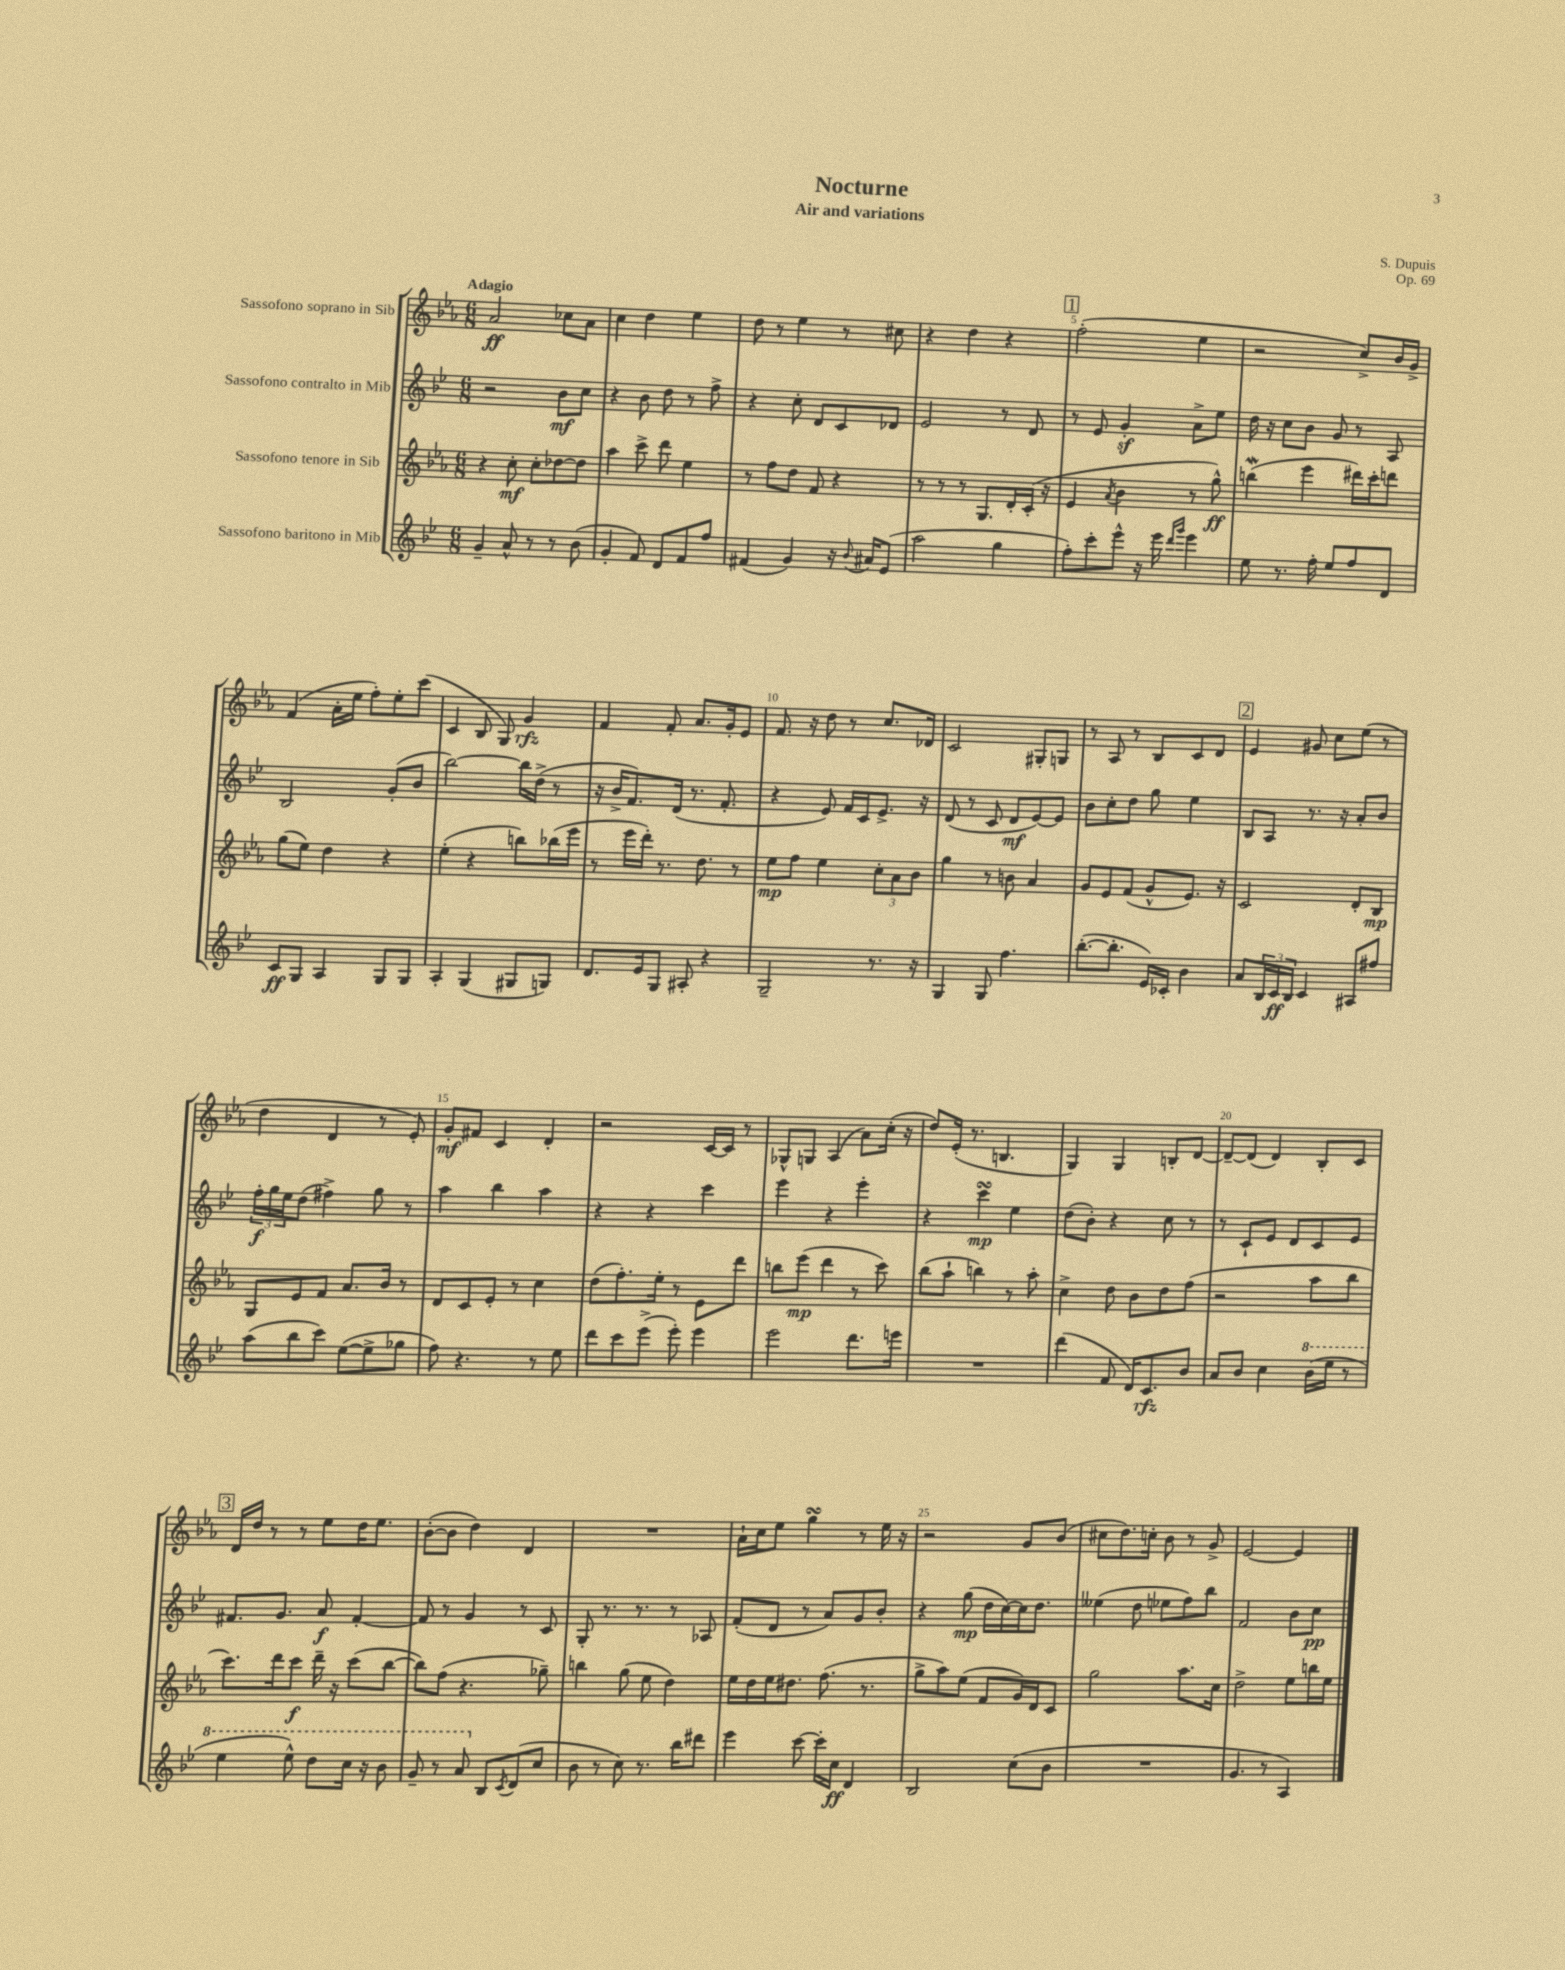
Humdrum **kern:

**kern	**kern	**kern	**kern
*staff4	*staff3	*staff2	*staff1
*clefG2	*clefG2	*clefG2	*clefG2
*k[b-e-]	*k[b-e-a-]	*k[b-e-]	*k[b-e-a-]
*M6/8	*M6/8	*M6/8	*M6/8
4g~	4r	2r	2a-
8a^^	8cc'	.	.
8r	8cc'	.	.
8r	[8dd-	8b-	8cc-
(8b-	8dd-]	8cc	8a-
=	=	=	=
4g'	4aa-	4r	4cc
8f)	8ccc^	8b-	4dd
8d	8ddd	8dd	.
8f	4ee-	8r	4ee-
8ff	.	8ff^	.
=	=	=	=
(4f#	8r	4r	8dd
.	8ff	.	8r
4g)	8dd	8cc'	4ee-
.	8f	8d	.
16r	4r	8c	8r
8qqb-	.	.	.
16a#	.	.	.
(8e-	.	8d-	8cc#
=	=	=	=
2aa	8r	2e-	4r
.	8r	.	.
.	8r	.	4dd
.	8.G	.	.
4gg	.	8r	4r
.	16d'	.	.
.	(16c'	8d	.
.	16r	.	.
=	=	=	=
8ff')	4e-	8r	(2ff'
8ccc'	.	8e-	.
.	8qa-	.	.
8eee-^^	4b-	4g'	.
16r	.	.	.
16eee-	.	.	.
16qqddd	.	.	.
16qqggg	.	.	.
4eee-	8r	8a^	4ee-
.	8gg^^)	8ee-	.
=	=	=	=
8ee-	(4bb	16dd	2r
.	.	16r	.
8.r	.	8cc	.
.	4eee-	8b-	.
16ff'	.	.	.
8ee-	.	8g	.
8ff	16ddd#)	8r	8cc^)
.	16ccc'	.	.
8d	8ddd	8A	16b-
.	.	.	16g^
=	=	=	=
8c	(8gg	2B-	(4f
8G	8ee-)	.	.
4A	4dd	.	16a-'
.	.	.	16ee-
.	.	.	8ff')
8G	4r	(8g'	8ee-'
8G	.	8b-	(8ccc
=	=	=	=
4A'	(4ee-'	[2bb-)	4c
(4G	4r	.	8B-
.	.	.	8G)
8G#	8bb)	16bb-]	4g
.	.	(16dd^	.
8G)	(16bb-	8r	.
.	16eee-	.	.
=	=	=	=
8.d	8r	16r	4f
.	.	16b-^	.
.	16eee-	8.f)	.
16e-	16ddd')	.	.
8G	8.r	.	8f'
.	.	(16d	.
8A#'	.	8.r	8.a-
.	8.dd	.	.
4r	.	.	.
.	.	8.f'	16g'
.	8r	.	8e-
=	=	=	=
2G~	8ee-	4r	8.f
.	8ff	.	.
.	.	.	16r
.	4ee-	8e-)	8dd
.	.	16f	8r
.	.	16c	.
8.r	12cc'	8.e-^	8.cc
.	12a-	.	.
.	12b-	.	.
16r	.	16r	16d-
=	=	=	=
4G	4gg	(8d	2c
.	.	8r	.
8G	8r	8c	.
4.ff	8b	8d	.
.	4a-	[8e-)	8G#'
.	.	8e-]	8G
=	=	=	=
([8.bb-'	8g	8b-	8r
.	8e-	8cc'	8A-
8.bb-']	.	.	.
.	(8f	8dd	8r
16e-)	8g^^	8gg	8B-
16c-'	.	.	.
4b-	8.e-)	4ee-	8c
.	.	.	8d
.	16r	.	.
=	=	=	=
8a	2c	8B-	4e-
24B-	.	8A	.
24c	.	.	.
24B-	.	.	.
4c	.	8.r	8g#
.	.	.	8cc
.	.	16r	.
8A#	8d'	8a'	(8ee-
8ff#	8B-	8b-	8r
=	=	=	=
(8aa	8G	24ff'	4dd
.	.	24gg	.
.	.	24ee-	.
8bb-	8e-	(8dd	.
8ccc)	8f	4ff#^)	4d
([8ee-	8.a-	.	.
8ee-^]	.	8gg	8r
.	16b-	.	.
8gg-	8r	8r	8e-')
=	=	=	=
8ff)	8d	4aa	8g'
4.r	8c	.	8f#
.	8e-'	4bb-	4c
.	8r	.	.
8r	4cc	4aa	4d'
8ee-	.	.	.
=	=	=	=
8ddd	(8dd	4r	2r
8ccc	8.ff')	.	.
(8eee-^	.	4r	.
.	16ee-'	.	.
8eee-')	8r	.	.
4eee-	8e-	4ccc	[16c
.	.	.	16c]
.	8ddd	.	8r
=	=	=	=
2eee-	8bb	4eee-	8G-^^
.	(8eee-	.	8G
.	4ddd	4r	(4A-
8.ddd	8r	4eee-'	8a-)
.	8ccc)	.	(16cc'
16eee	.	.	16r
=	=	=	=
2.r	(8bb-	4r	8dd)
.	8aa-`	.	(16e-'
.	.	.	8.r
.	4bb)	4ccc	.
.	.	.	4.B
.	8r	4ee-	.
.	8aa-'	.	.
=	=	=	=
(4ddd	4cc^	(8dd	4G)
.	.	8b-')	.
8f	8dd	4r	4G
16d)	8b-	.	.
8.c	.	.	.
.	8dd	8cc	8B'
8b-	(8ff	8r	[8d
=	=	=	=
8a	2r	8r	8d~_
8b-	.	8c`	(8d]
4cc	.	8e-	4d)
.	.	8d	.
(16bb-	8aa-	8c	8B-'
16eee-	.	.	.
8r	8bb-	8e-	8c
=	=	=	=
4eee-	8.ccc)	8.f#	16d
.	.	.	16dd
.	.	.	8r
.	16ddd	8.g	.
8eee-^^)	8ccc	.	8r
8ddd	16ddd~	8a	8ee-
.	16r	.	.
16ccc	(8ccc	[4f#'	16dd
16r	.	.	8.ee-
8bb-	[8bb-	.	.
=	=	=	=
8gg~	8bb-])	8f#]	([8b-'
8r	(8ff	8r	8b-]
8aa	4.r	4g	4dd)
8B-	.	.	.
8qc	.	.	.
(8d	.	8r	4d
8cc	8gg-~)	8c	.
=	=	=	=
8b-	4bb	8G'	2.r
8r	.	8.r	.
8cc)	(8gg	.	.
.	.	8.r	.
8.r	8ee-	.	.
.	4dd)	8r	.
16bb-	.	.	.
8ddd#	.	8A-	.
=	=	=	=
4eee-	16ee-	(8f'	16a-`
.	16dd	.	16cc
.	16ee-	8d	8ee-
.	8.dd#	.	.
[8ccc	.	8r	4gg
16ccc']	(8.ff	8a)	.
16cc	.	.	.
4d	.	8g	8r
.	8.r	.	.
.	.	8b-'	16ee-
.	.	.	16r
=	=	=	=
2B-	8gg^	4r	2r
.	8aa-)	.	.
.	(8ee-	(8gg	.
.	8f	16dd	.
.	.	[16cc)	.
(8cc	16g)	16cc]	8g
.	16d	8.dd	.
8b-	8c	.	(8b-
=	=	=	=
2.r	2gg	(4ee--	8cc#
.	.	.	8.dd)
.	.	8dd	.
.	.	.	16cc'
.	.	8ee-	8b-
.	8.aa-	8ff)	8r
.	.	8bb-	8g^
.	16cc	.	.
=	=	=	=
4.g	2dd^	2f	[2e-
8r	.	.	.
4A)	8ee-	8b-	4e-]
.	16bb	8cc	.
.	16ee-	.	.
==	==	==	==
*-	*-	*-	*-
